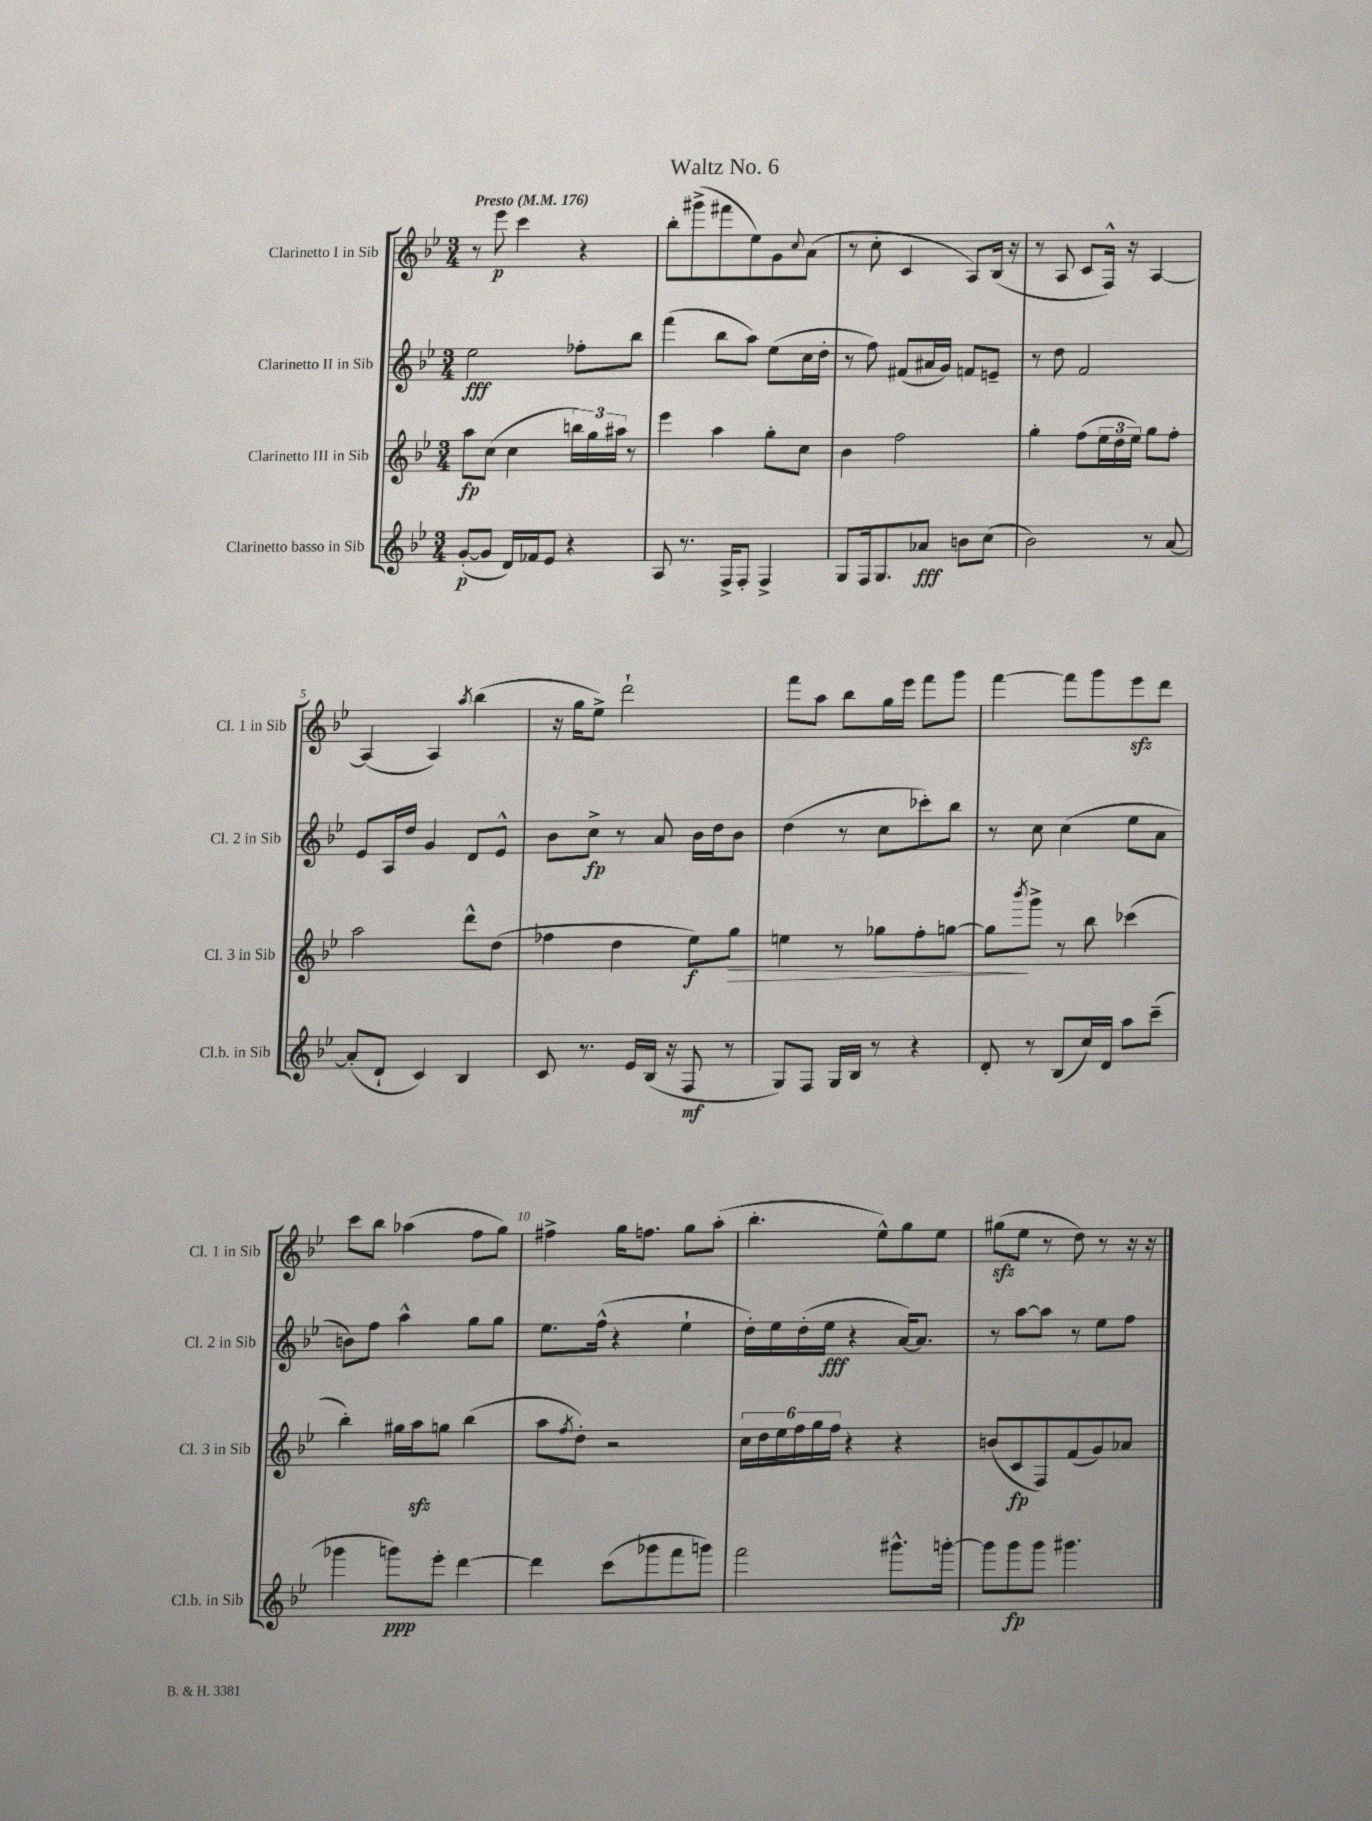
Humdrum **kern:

**kern	**dynam	**kern	**dynam	**kern	**dynam	**kern	**dynam
*part4	*part4	*part3	*part3	*part2	*part2	*part1	*part1
*staff4	*staff4	*staff3	*staff3	*staff2	*staff2	*staff1	*staff1
*I"Clarinetto basso in Sib	*	*I"Clarinetto III in Sib	*	*I"Clarinetto II in Sib	*	*I"Clarinetto I in Sib	*
*I'Cl.b. in Sib	*	*I'Cl. 3 in Sib	*	*I'Cl. 2 in Sib	*	*I'Cl. 1 in Sib	*
*clefG2	*	*clefG2	*	*clefG2	*	*clefG2	*
*k[b-e-]	*	*k[b-e-]	*	*k[b-e-]	*	*k[b-e-]	*
*M3/4	*	*M3/4	*	*M3/4	*	*M3/4	*
*MM176	*	*MM176	*	*MM176	*	*MM176	*
=1	=1	=1	=1	=1	=1	=1	=1
!	!	!	!	!	!	!LO:TX:a:B:t=Presto	!
([8g'/L	p	8aa\L	fp	2ee-\	fff	8r	.
8g/J]	.	(8cc\J	.	.	.	8eee-\	p
16d/LL)	.	4cc\	.	.	.	4ccc\	.
16f-X/J	.	.	.	.	.	.	.
8e-/J	.	.	.	.	.	.	.
4r	.	24bbn\LL)	.	8ff-X'\L	.	4r	.
.	.	24gg\	.	.	.	.	.
.	.	24aa#X\JJ	.	.	.	.	.
.	.	8r	.	8bb-\J	.	.	.
=2	=2	=2	=2	=2	=2	=2	=2
8A/	.	4eee-\	.	(4fff\	.	8bb-'\L	.
8.r	.	.	.	.	.	(8ggg#X^\	.
.	.	4aa\	.	8bb-\L	.	8fff#X\	.
16F^/KL	.	.	.	.	.	.	.
8F'/J	.	.	.	8aa\J)	.	8ee-\)	.
4F^/	.	8gg'\L	.	(8ee-\L	.	8g\	.
.	.	.	.	.	.	8qqcc/	.
.	.	8cc\J	.	16cc\L	.	(8a\J	.
.	.	.	.	16dd'\JJ	.	.	.
=3	=3	=3	=3	=3	=3	=3	=3
8G/L	.	4b-\	.	8r	.	8r	.
16F/k	.	.	.	8ff\)	.	8cc'\	.
8.G/	.	.	.	.	.	.	.
.	.	2ff\	.	(8f#X/L	.	4c/	.
8a-X/J	fff	.	.	16a#X/L	.	.	.
.	.	.	.	16g/JJ)	.	.	.
8bn\L	.	.	.	8fn/L	.	8A/L)	.
(8cc\J	.	.	.	8en~/J	.	(16B-/Jk	.
.	.	.	.	.	.	16r	.
=4	=4	=4	=4	=4	=4	=4	=4
2b-\)	.	4gg'\	.	8r	.	8r	.
.	.	.	.	8dd\	.	8A/	.
.	.	(8ff\L	.	2f/	.	8c/L	.
.	.	24ee-\L	.	.	.	16F^^/Jk)	.
.	.	24dd\	.	.	.	.	.
.	.	.	.	.	.	16r	.
.	.	24ee-\JJ)	.	.	.	.	.
8r	.	8gg\L	.	.	.	[4A/	.
[8a/	.	8ff'\J	.	.	.	.	.
!!LO:LB:g=z
=5	=5	=5	=5	=5	=5	=5	=5
(8a'/L]	.	2aa\	.	8e-/L	.	(4A/]	.
8d`/J	.	.	.	16A/L	.	.	.
.	.	.	.	16dd/JJ	.	.	.
4c/)	.	.	.	4g/	.	4A/)	.
.	.	.	.	.	.	8qaa/	.
4B-/	.	8ddd^^\L	.	8d/L	.	(4bb-\	.
.	.	(8dd\J	.	8e-^^/J	.	.	.
=6	=6	=6	=6	=6	=6	=6	=6
8c/	.	4ff-X\	.	8b-\L	.	16r	.
.	.	.	.	.	.	16gg\KL	.
8.r	.	.	.	8cc^\J	fp	8ee-^\J)	.
.	.	4dd\	.	8r	.	2ddd`\	.
16e-/LL	.	.	.	.	.	.	.
(16B-/JJ	.	.	.	8a/	.	.	.
16r	.	.	.	.	.	.	.
8F/	mf	8ee-\L)	f	16b-\LL	.	.	.
.	.	.	.	16dd\J	.	.	.
!	!	!	!LO:HP:b	!	!	!	!
8r	.	8gg\J	>	8b-\J	.	.	.
=7	=7	=7	=7	=7	=7	=7	=7
8G/L)	.	4een\	.	(4dd\	.	8fff\L	.
8F/J	.	.	.	.	.	8aa\J	.
16G/LL	.	8r	.	8r	.	8bb-\L	.
16B-/JJ	.	.	.	.	.	.	.
8r	.	8gg-X\L	.	8cc\L	.	16gg\L	.
.	.	.	.	.	.	16eee-\JJ	.
4r	.	8ff'\	.	8ccc-X'\)	.	8fff\L	.
.	.	[8ggn\J	.	8bb-\J	.	8ggg\J	.
=8	=8	=8	=8	=8	=8	=8	=8
8d'/	.	8gg\L]	.	8r	.	[4fff\	.
.	.	8qbbb-/	.	.	.	.	.
8r	.	8ggg^\J	]	8cc\	.	.	.
(8B-/L	.	8r	.	(4cc\	.	8fff\L]	.
16cc/L)	.	8bb-\	.	.	.	8ggg\	.
16d/JJ	.	.	.	.	.	.	.
8aa\L	.	(4ccc-X\	.	8ee-\L	.	8eee-zz\	.
(8ccc~\J	.	.	.	8a\J	.	8ddd\J	.
!!LO:LB:g=z
=9	=9	=9	=9	=9	=9	=9	=9
4ggg-X\	.	4bb-'\)	.	8bn\L)	.	8ccc\L	.
.	.	.	.	8ff\J	.	8bb-\J	.
8gggn\L)	ppp	16gg#X\LL	.	4aa^^\	.	(4aa-X\	.
.	.	16aazz\J	.	.	.	.	.
8eee-'\J	.	8ggn\J	.	.	.	.	.
[4ddd\	.	(4bb-\	.	8gg\L	.	8ff\L	.
.	.	.	.	8gg\J	.	8gg\J)	.
=10	=10	=10	=10	=10	=10	=10	=10
4ddd\]	.	8aa\L	.	8.ee-\L	.	4ff#X^\	.
.	.	8qff/	.	.	.	.	.
.	.	8dd'\J)	.	.	.	.	.
.	.	.	.	(16ff^^\Jk	.	.	.
(8ccc\L	.	2r	.	4r	.	16gg\KL	.
.	.	.	.	.	.	8.ffn\J	.
8ggg-X\	.	.	.	.	.	.	.
8fff\	.	.	.	4ee-`\	.	8gg\L	.
8gggn\J)	.	.	.	.	.	(8aa'\J	.
=11	=11	=11	=11	=11	=11	=11	=11
2fff\	.	24cc\LL	.	16dd'\LL)	.	4.bb-'\	.
.	.	24dd\	.	.	.	.	.
.	.	.	.	16ee-\	.	.	.
.	.	24ee-\	.	.	.	.	.
.	.	24ff\	.	(16dd'\	.	.	.
.	.	24gg\	.	.	.	.	.
.	.	.	.	16ee-\JJ	fff	.	.
.	.	24ff\JJ	.	.	.	.	.
.	.	4r	.	4r	.	.	.
.	.	.	.	.	.	8ee-^^\L)	.
8.ggg#X^^\L	.	4r	.	[16a/KL)	.	8gg\	.
.	.	.	.	8.a/J]	.	.	.
.	.	.	.	.	.	8ee-\J	.
[16gggn'\Jk	.	.	.	.	.	.	.
=12	=12	=12	=12	=12	=12	=12	=12
8ggg\L]	.	(8bn/L	.	8r	.	(8gg#Xzz\L	.
8ggg\	fp	8c/	fp	[8aa\L	.	8ee-\J	.
8ggg\J	.	8F/)	.	8aa\J]	.	8r	.
4.ggg#X\	.	(8f/	.	8r	.	8dd\)	.
.	.	8g/)	.	8ee-\L	.	8r	.
.	.	8a-X/J	.	8ff\J	.	16r	.
.	.	.	.	.	.	16r	.
==	==	==	==	==	==	==	==
*-	*-	*-	*-	*-	*-	*-	*-
